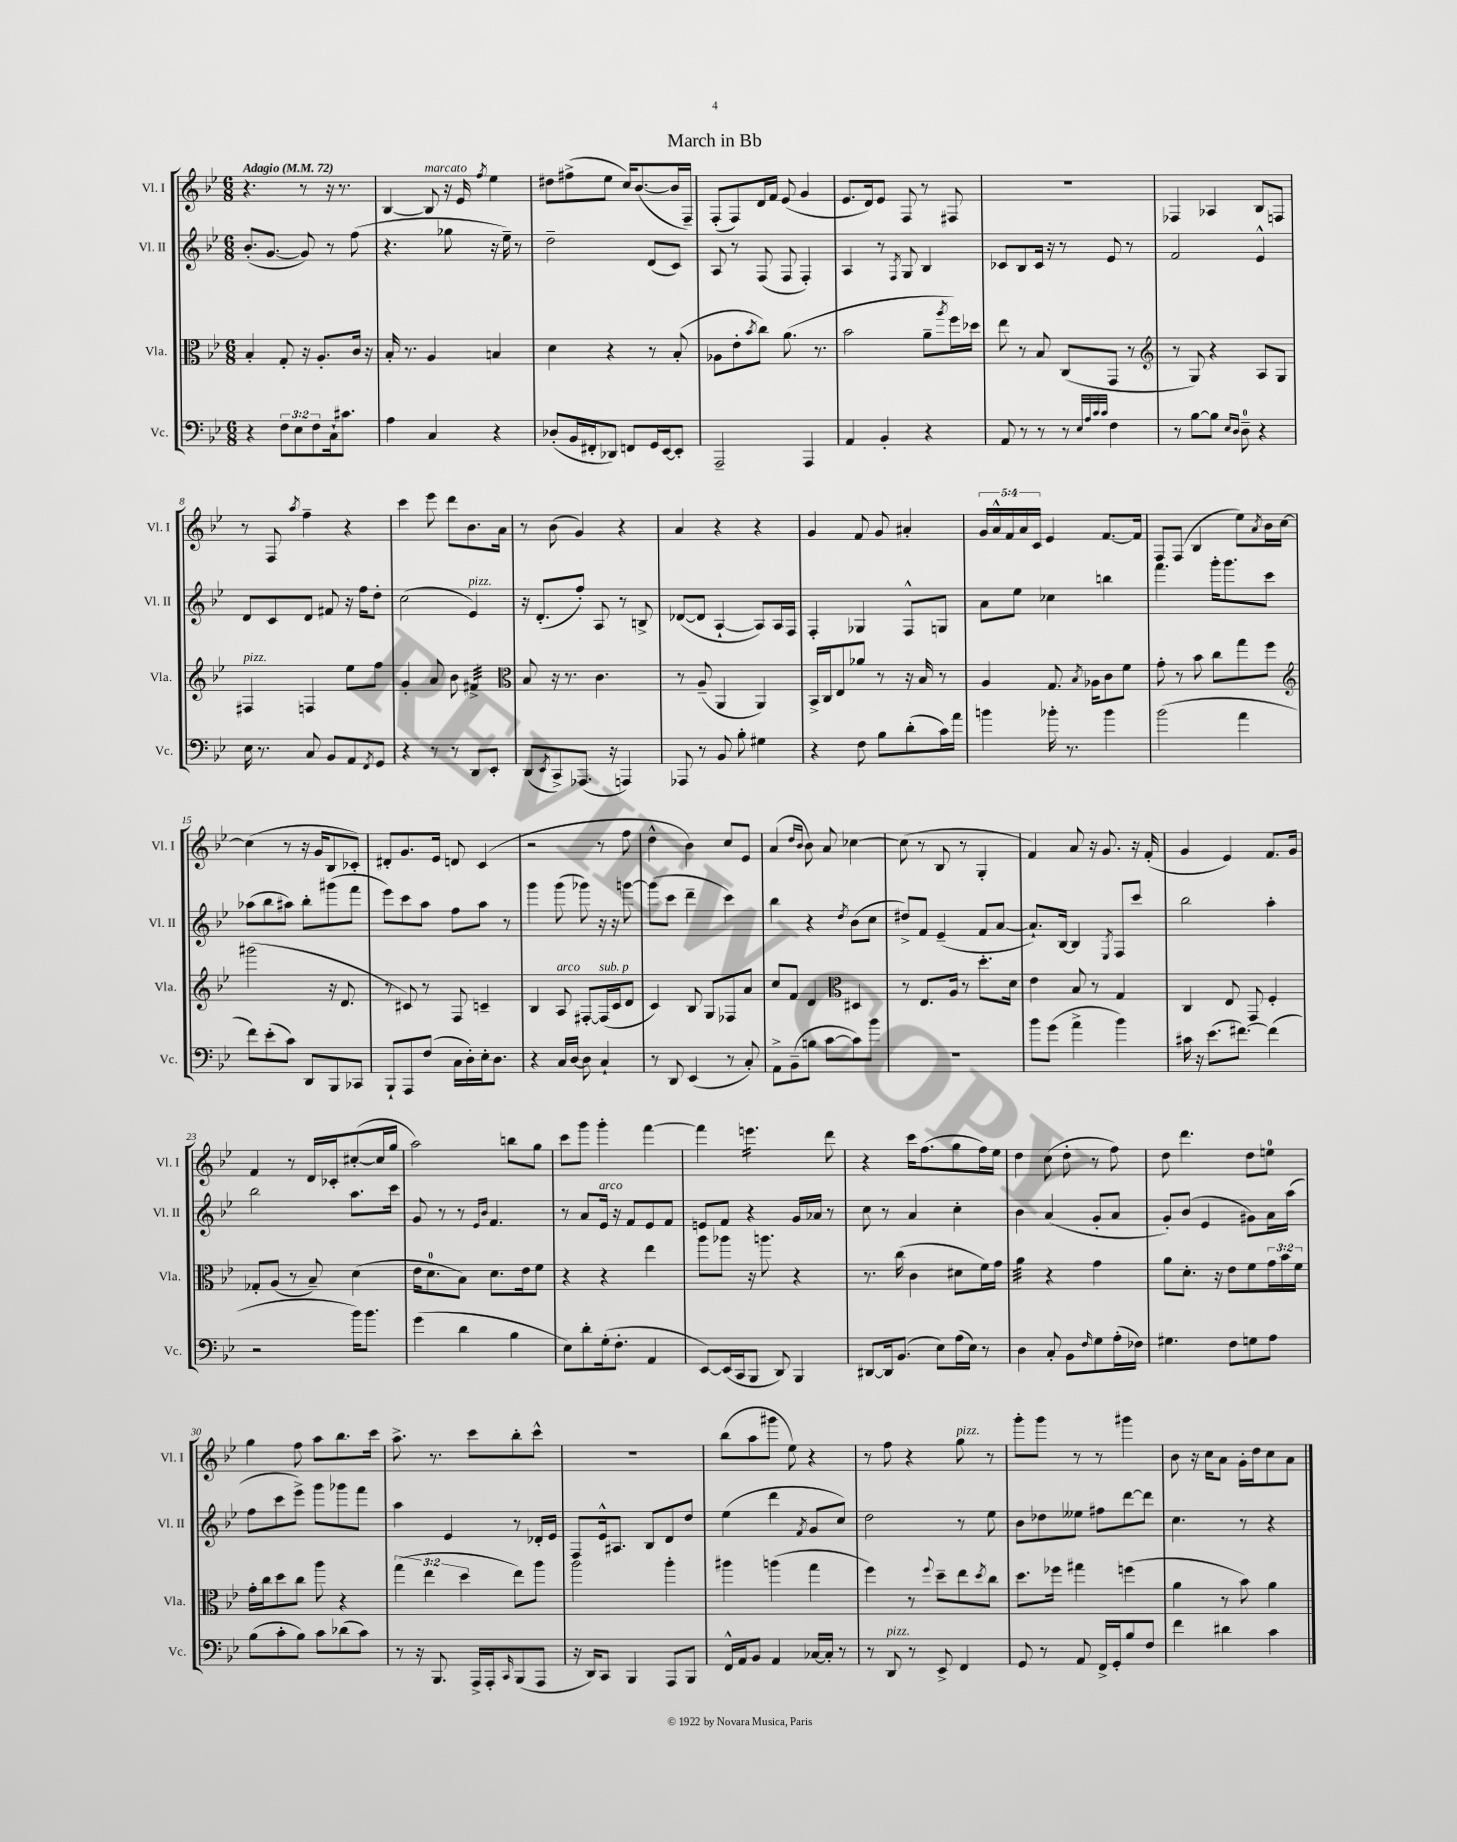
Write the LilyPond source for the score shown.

\header { title = "March in Bb" }
<<
\new StaffGroup <<
\new Staff = "s0" \with { instrumentName = "Vl. I" shortInstrumentName = "Vl. I" } {
    \clef treble \key bes \major \numericTimeSignature \time 6/8 \override Staff.TupletNumber.text = #tuplet-number::calc-fraction-text \tempo "Adagio" 4 = 72
    r4. r8 r16 r8. |
    bes4~ bes8^\markup { \italic "marcato" } r16 ees'16 \acciaccatura { f''8 } ees''4 |
    dis''8 fis''8->( ees''8 c''16) bes'8.~( bes'16 f16--) |
    f8-.( f8) d'16 f'16 ees'8( g'4 |
    ees'8. d'16) ees'8 f8 r8 fis8 |
    R2. |
    fes4 aes4 bes8 f8 |
    r8 f8 \acciaccatura { a''8 } f''4-- r4 |
    c'''4 ees'''8 d'''8 bes'8. a'16 |
    r8 bes'8( g'4) r4 |
    a'4 r4 r4 |
    g'4 f'8 g'8 ais'4-. |
    \tuplet 5/4 { g'16 a'16-^ f'16 a'16 c'16 } ees'4 f'8.~ f'16 |
    f8 f8( bes4 ees''8) \acciaccatura { a'8 } bes'16 c''16~ |
    c''4( r8 r16 g'16 bes8 ces'8-.) |
    dis'8-. g'8. ees'16 d'8 c'4( |
    r2 r8 f''8 |
    d''4-^ bes'4) c''8 ees'8 |
    a'4( \grace { d''16 bes'16 } bes'8) a'8 ces''4~ |
    ces''8( r8 bes8 r8 g4-. |
    f'4) a'8 r16 g'8. r16 f'16-.( |
    g'4 ees'4) f'8. g'16 |
    f'4 r8 d'16 ces'16-. cis''8~-.( cis''16 g''16 |
    a''2) b''8 g''8 |
    c'''8 g'''8 g'''4-. f'''4~ |
    f'''4 e'''4.:16 d'''8 |
    r4 c'''16 f''8.( g''8 f''16) ees''16 |
    d''4 c''8( d''8-. r8 f''8) |
    d''8 d'''4. d''8 e''8-0 |
    g''4 f''8 a''8 bes''8. c'''16 |
    a''8.-> r8. c'''8 bes''8-. c'''8-^ |
    R2. |
    bes''8( a''8 gis'''8 ees''8) r4 |
    r8 f''8 r4 g''8^\markup { \italic "pizz." } r8 |
    g'''8-. g'''8 r8 r8 gis'''4 |
    bes'8 r16 c''16 a'8 g'16-. d''16 c''8 a'8 \bar "|." |
}
\new Staff = "s1" \with { instrumentName = "Vl. II" shortInstrumentName = "Vl. II" } {
    \clef treble \key bes \major \numericTimeSignature \time 6/8
    bes'8.-.( g'8.~ g'8) r8 f''8( |
    r4. ges''8 r16 ees''16--) r8 |
    d''2-- d'8( c'8) |
    a8 r8 f8( f8 f4-.) |
    a4 r8 \acciaccatura { f8 } g8 bes4 |
    ces'8 bes8 ces'16 r16 r8 ees'8 r8 |
    f'2 ees'4-^ |
    d'8 c'8 d'8 fis'8 r16 f''16 d''8-. |
    c''2( ees'4^\markup { \italic "pizz." }) |
    r16 d'8.-.( f''8-.) a8 r8 b8-> |
    des'8~( des'8 a4~-! a8) a16 f16 |
    f4-. ges4 f8-^ g8 |
    a'8 ees''8 ces''4 b''4 |
    f'''4. g'''16-. g'''8. c'''8 |
    aes''8( bes''8 ais''8) bes''8-. gis'''8( f'''8 |
    ees'''8) c'''8 a''8 f''8 a''8 r8 |
    g'''4 g'''8( ges'''8) r16 r16 g'''8~ |
    g'''8( c'''8 d'''4-- c'''4) |
    bes''4 r4 \acciaccatura { d''8 } bes'8( c''8 |
    dis''8->) f'8 ees'4--( f'8 a'8~ |
    a'8.-!) bes16~ bes4 \acciaccatura { ees8 } f8 c'''8 |
    bes''2 a''4-. |
    bes''2 a''8. c'''16 |
    g'8 r8 r8 \grace { ees'16 bes'16 } f'4. |
    r8 a'8 ees'16^\markup { \italic "arco" } r16 f'8 ees'8 f'8 |
    e'8 f'8 r4 g'16 aes'16 r8 |
    c''8 r8 a'4 c''4-. |
    bes'4 a'4( g'8-. a'8 |
    g'8-.) bes'8( ees'4 gis'8) a'16 a''16( |
    f''8 c'''8 ees'''8->) g'''8 ges'''8 f'''8 |
    a''4 ees'4 r8 des'16-. ees'16 |
    f8 ees'16-^ ais8. bes8 d'8 d''8 |
    ees''4( d'''4 \acciaccatura { f'8 } g'8 c''8) |
    d''2 r8 ees''8 |
    bes'8 des''8 eeses''8 fis''8 d'''8~ d'''8 |
    c''4. r8 r4 \bar "|." |
}
\new Staff = "s2" \with { instrumentName = "Vla." shortInstrumentName = "Vla." } {
    \clef alto \key bes \major \numericTimeSignature \time 6/8 \override Staff.TupletNumber.text = #tuplet-number::calc-fraction-text
    bes4-. g8-. r16 a8.-. c'16 r16 |
    bes16-. r8. a4 b4 |
    d'4 r4 r8 bes8-.( |
    aes8 ees'8-. \acciaccatura { bes'8 } c''8) a'8.( r8. |
    bes'2 a'8-- \acciaccatura { a''8 } f''16) des''16 |
    ees''8 r8 bes8 c8( g,8 r8 |
    \clef treble r8 g8) r4 a8 g8 |
    fis4^\markup { \italic "pizz." } f4 ees''8 f''8 |
    g'4-. a'8 bes'8 fis'4:32-> |
    \clef alto bes8 r16 r8. c'4. |
    r8 a8--( a,4 a,4) |
    bes,16-> c16 ees8 aes'8 r8 r16 bes16 r8 |
    a4 g8. \acciaccatura { bes8 } aes16 c'8 f'8 |
    g'8-. r8 bes'8 c''8 g''8 f''8 |
    \clef treble gis'''2( r16 d'8. |
    r8 cis'8) r8 f8 c'4-- |
    bes4 a8^\markup { \italic "arco" } fis8~-. fis16^\markup { \italic "sub. p" }( c'16 d'8 |
    c'4) bes8 g8 fes8 a'8 |
    c''8 f'8 d'4 \clef alto dis4 |
    r8 ees8. a16 r8 d''8.-. d'16 |
    ees'4 bes8 r8 g4 |
    c4 ees8 g,8 f4-. |
    ges8-. a8( r8 bes8--) d'4( |
    ees'16 d'8.-0 bes8) d'8. ees'16 f'8 |
    r4 r4 ees''4 |
    a''8 aes''8 r16 a''8. r4 |
    r8. c''16( c'4 dis'8 f'16) g'16 |
    a'4:32 r4 g'4 |
    a'8 d'8.-. r16 ees'8 f'8 \tuplet 3/2 { g'16 bes'16 f'16 } |
    g'16-. c''16 d''8 c''8 a''8 r4 |
    \tuplet 3/2 { g''4( ees''4 d''4 } ees''8) a''8 |
    a''2 a''4-. |
    ais''4 a''4( g''4 |
    f''4) r8 \appoggiatura { f''8 } d''8-- ees''8 \acciaccatura { d''8 } c''8 |
    d''8. fes''16 gis''4 f''4( |
    a'4 r8 bes'8) a'4 \bar "|." |
}
\new Staff = "s3" \with { instrumentName = "Vc." shortInstrumentName = "Vc." } {
    \clef bass \key bes \major \numericTimeSignature \time 6/8 \override Staff.TupletNumber.text = #tuplet-number::calc-fraction-text
    r4 \tuplet 3/2 { f8 ees8 f8 } c16-! cis'8. |
    a4 c4 r4 |
    des8-.( bes,16 fis,16-. des,8) f,8 g,16 ees,16~ ees,8-. |
    a,,2-- a,,4 |
    a,4 bes,4-. r4 |
    a,8 r8 r8 r8 \grace { ees32 a32 c'32 c'32 } f4 |
    r8 bes8~ bes8 \grace { ees16 d16 } d8-0-- r4 |
    ees16 r8. c8 bes,8 a,8 \acciaccatura { f,8 } g,8 |
    r4 r8 r8 d,8 ees,8-. |
    d,8( \acciaccatura { ees,8 } c,8->) aes,,8.( r16 a,,4) |
    aes,,8 r8 bes,8 bes8-. gis4 |
    r4 f8 bes8 d'8-.( c'16) a'16 |
    b'4 bes'16-. r8. bes'4 |
    bes'2( a'4 |
    f'8) ees'8-.( c'8) d,8 bes,,8 ces,8 |
    bes,,8-! a,,8 f8( c16 d16-.) ees16-. d8. |
    r4 c16 d16~ d8 c4-! |
    r8 d,8 ees,4( r8 c8-.) |
    a,8-> bes,8--( b8 c'8~ c'8) bes'8 |
    R2. |
    bes'8 g'8( a'4-> bes'4) |
    cis'16 r16 ees'8.( fis'8.~) fis'4( |
    r2 bes'16) bes'8. |
    g'4( d'4 bes4 |
    ees8) d'8-. g16-.( f8.-. a,4 |
    ees,8~) ees,16( c,16 bes,,8 d,8) bes,,4 |
    dis,8~ dis,16 bes,8.( ees8) a16( ees16) r8 |
    d4 c8-. bes,8 \grace { f16 } g8 a16-.( fes16) |
    gis4. f8 g8 a8 |
    bes8( c'8-. bes8) c'8 des'8( c'8) |
    r8 r16 bes,,8. a,,16-> a,,16-. \grace { c,16 } bes,,8( a,,8 |
    r16 d,16) c,8 bes,,4 a,,8 bes,,8 |
    f,16-^ a,16 bes,8 a,4 ces16~ ces16-. r8 |
    r8 d,8^\markup { \italic "pizz." } r8 ees,8-> f,4 |
    g,8 r8 a,8 f,16-> g,16-. bes8 f8 |
    f'4 dis'4 c'4 \bar "|." |
}
>>
>>
